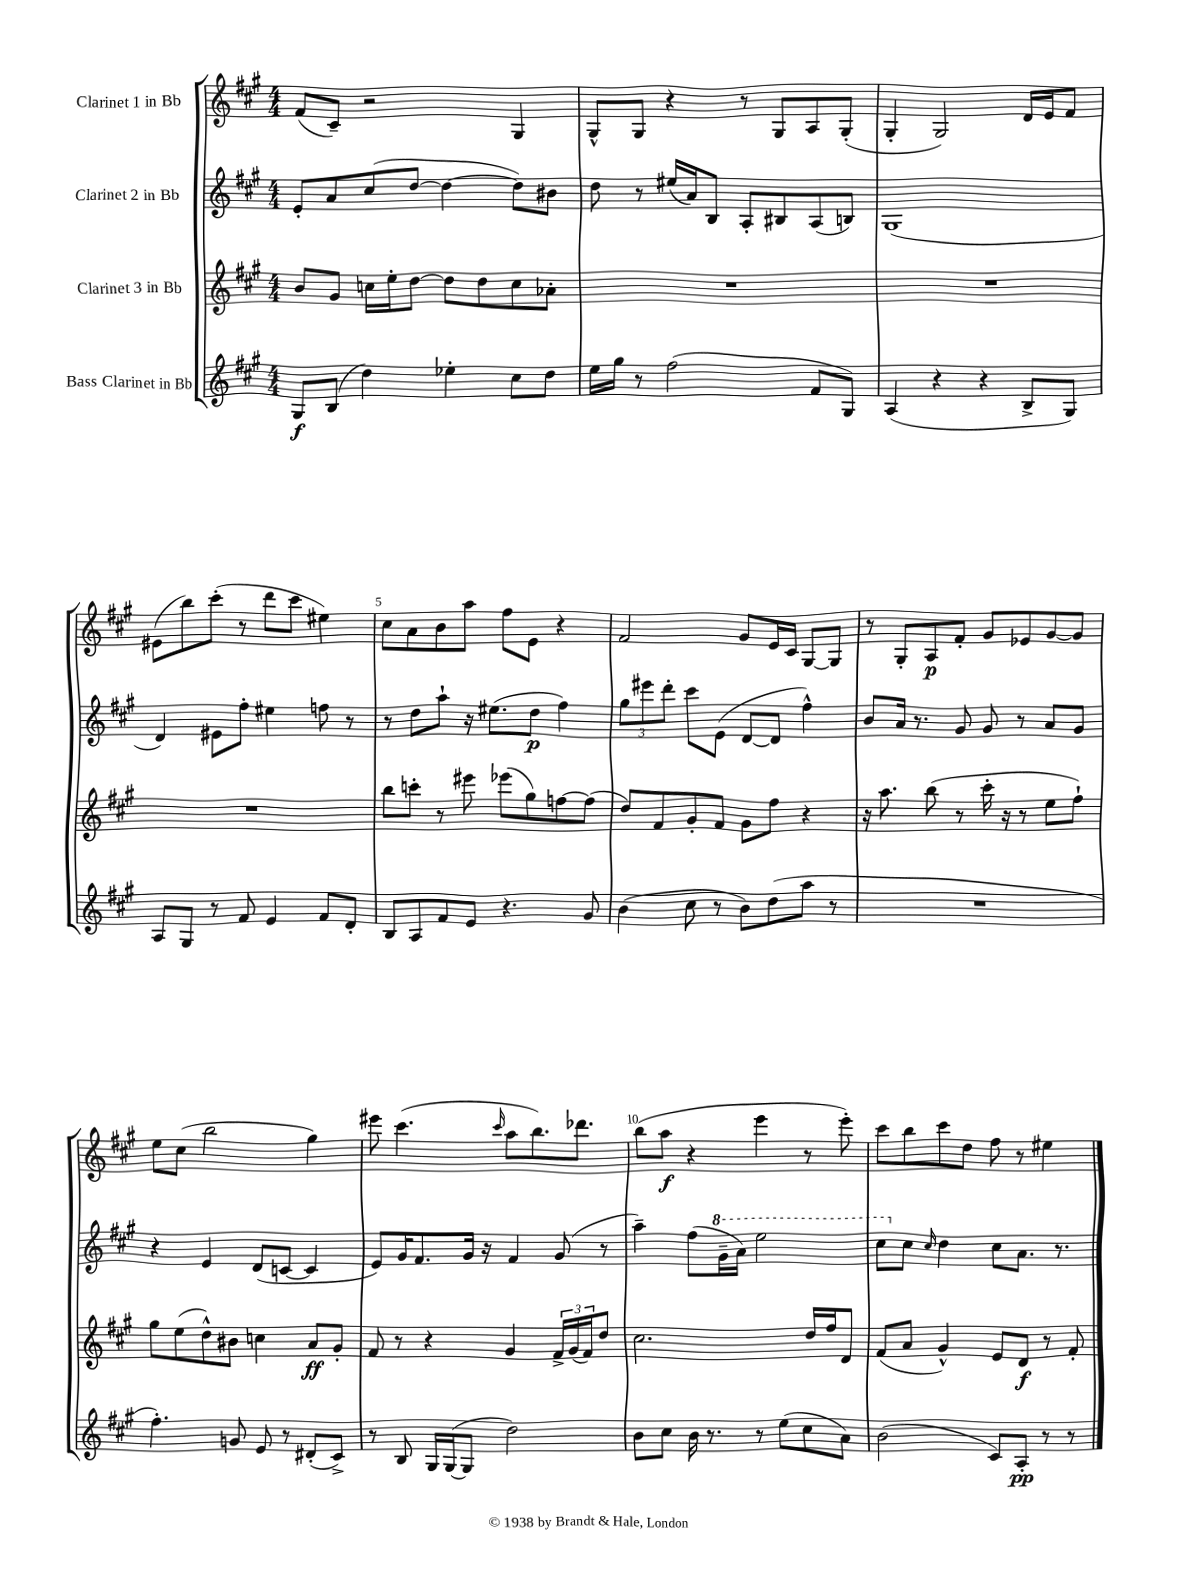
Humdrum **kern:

**kern	**dynam	**kern	**dynam	**kern	**dynam	**kern	**dynam
*part4	*part4	*part3	*part3	*part2	*part2	*part1	*part1
*staff4	*staff4	*staff3	*staff3	*staff2	*staff2	*staff1	*staff1
*I"Bass Clarinet in Bb	*	*I"Clarinet 3 in Bb	*	*I"Clarinet 2 in Bb	*	*I"Clarinet 1 in Bb	*
*clefG2	*	*clefG2	*	*clefG2	*	*clefG2	*
*k[f#c#g#]	*	*k[f#c#g#]	*	*k[f#c#g#]	*	*k[f#c#g#]	*
*M4/4	*	*M4/4	*	*M4/4	*	*M4/4	*
=1	=1	=1	=1	=1	=1	=1	=1
8G#/L	f	8b/L	.	8e'/L	.	(8f#/L	.
(8B/J	.	8g#/J	.	8a/	.	8c#~/J)	.
4dd\)	.	16ccn\LL	.	(8cc#/	.	2r	.
.	.	16ee'\J	.	.	.	.	.
.	.	[8dd\J	.	[8dd/J	.	.	.
4ee-X'\	.	8dd\L]	.	4dd\_	.	.	.
.	.	8dd\	.	.	.	.	.
8cc#\L	.	8cc\	.	8dd\L])	.	4G#/	.
8dd\J	.	8a-X'\J	.	8b#X\J	.	.	.
=2	=2	=2	=2	=2	=2	=2	=2
16ee\LL	.	1r	.	8dd\	.	8G#^^/L	.
16gg#\JJ	.	.	.	.	.	.	.
8r	.	.	.	8r	.	8G#/J	.
(2ff#\	.	.	.	(16ee#X/LL	.	4r	.
.	.	.	.	16a/J)	.	.	.
.	.	.	.	8B/J	.	.	.
.	.	.	.	8A'/L	.	8r	.
.	.	.	.	8B#X/	.	8G#/L	.
8f#/L	.	.	.	(8A/	.	8A/	.
8G#/J)	.	.	.	8Bn/J)	.	(8G#'/J	.
=3	=3	=3	=3	=3	=3	=3	=3
(4A/	.	1r	.	(1G#	.	4G#'/	.
4r	.	.	.	.	.	2G#/)	.
4r	.	.	.	.	.	.	.
8B^/L	.	.	.	.	.	16d/LL	.
.	.	.	.	.	.	16e/J	.
8G#/J)	.	.	.	.	.	8f#/J	.
!!LO:LB:g=z
=4	=4	=4	=4	=4	=4	=4	=4
8A/L	.	1r	.	4d/)	.	(8e#X\L	.
8G#/J	.	.	.	.	.	8bb\)	.
8r	.	.	.	8e#X\L	.	(8ccc#'\J	.
8f#/	.	.	.	8ff#'\J	.	8r	.
4e/	.	.	.	4ee#X\	.	8ddd\L	.
.	.	.	.	.	.	8ccc#\J	.
8f#/L	.	.	.	8ffn\	.	4ee#X\)	.
8d'/J	.	.	.	8r	.	.	.
=5	=5	=5	=5	=5	=5	=5	=5
8B/L	.	8bb\L	.	8r	.	8cc#\L	.
8A/	.	8cccn'\J	.	8dd\L	.	8a\	.
8f#/	.	8r	.	8aa`\J	.	8b\	.
8e/J	.	8eee#X\	.	16r	.	8aa\J	.
.	.	.	.	(8.ee#X\L	.	.	.
4.r	.	(8eee-X\L	.	.	.	8ff#\L	.
.	.	8gg#\)	.	8dd\J	p	8e\J	.
.	.	[8ffn\	.	4ff#\)	.	4r	.
8g#/	.	(8ff\J]	.	.	.	.	.
=6	=6	=6	=6	=6	=6	=6	=6
(4b\	.	8dd/L)	.	12gg#\L	.	2f#/	.
.	.	.	.	12eee#X\	.	.	.
.	.	8f#/	.	.	.	.	.
.	.	.	.	12ddd'\J	.	.	.
8cc#\	.	8g#'/	.	8ccc#\L	.	.	.
8r	.	8f#/J	.	(8e\J	.	.	.
8b\L)	.	8g#\L	.	[8d/L	.	8g#/L	.
(8dd\	.	8ff#\J	.	8d/J]	.	16e/L	.
.	.	.	.	.	.	16c#/JJ	.
8aa\J	.	4r	.	4ff#^^\)	.	[8G#/L	.
8r	.	.	.	.	.	8G#/J]	.
=7	=7	=7	=7	=7	=7	=7	=7
1r	.	16r	.	8b/L	.	8r	.
.	.	8.aa\	.	.	.	.	.
.	.	.	.	16a/Jk	.	8G#'/L	.
.	.	.	.	8.r	.	.	.
.	.	(8bb\	.	.	.	8A/	p
.	.	8r	.	8g#/	.	8f#'/J	.
.	.	16ccc#'\	.	8g#/	.	8g#/L	.
.	.	16r	.	.	.	.	.
.	.	8r	.	8r	.	8e-X/	.
.	.	8ee\L	.	8a/L	.	[8g#/	.
.	.	8ff#`\J)	.	8g#/J	.	8g#/J]	.
!!LO:LB:g=z
=8	=8	=8	=8	=8	=8	=8	=8
4.ff#'\)	.	8gg#\L	.	4r	.	8ee\L	.
.	.	(8ee\	.	.	.	(8cc#\J	.
.	.	8dd^^\)	.	4e/	.	2bb\	.
8gn/	.	8b#X\J	.	.	.	.	.
8e/	.	4ccn\	.	(8d/L	.	.	.
8r	.	.	.	[8cn/J	.	.	.
(8d#X'/L	.	8a/L	ff	4c/]	.	4gg#\)	.
8c#^/J)	.	8g#'/J	.	.	.	.	.
=9	=9	=9	=9	=9	=9	=9	=9
8r	.	8f#/	.	8e/L)	.	8eee#X\	.
8B/	.	8r	.	16g#/K	.	(4.ccc#\	.
.	.	.	.	8.f#/	.	.	.
16G#/LL	.	4r	.	.	.	.	.
([16G#/J	.	.	.	.	.	.	.
8G#/J]	.	.	.	16g#/Jk	.	.	.
.	.	.	.	16r	.	.	.
.	.	.	.	.	.	16qqccc#/	.
2dd\)	.	4g#/	.	4f#/	.	8aa\L	.
.	.	.	.	.	.	8.bb\)	.
.	.	24f#^/LL	.	(8g#/	.	.	.
.	.	(24g#/	.	.	.	.	.
.	.	.	.	.	.	8.ddd-X\J	.
.	.	24f#/J)	.	.	.	.	.
.	.	8dd/J	.	8r	.	.	.
=10	=10	=10	=10	=10	=10	=10	=10
8b\L	.	2.cc#\	.	4aa~\)	.	(8bb\L	.
8cc#\J	.	.	.	.	.	8aa\J	f
16b\	.	.	.	(8ff#\L	.	4r	.
8.r	.	.	.	.	.	.	.
*	*	*	*	*8va	*	*	*
.	.	.	.	16gg#~\L	.	.	.
.	.	.	.	16aa\JJ)	.	.	.
8r	.	.	.	2eee\	.	4eee\	.
(8ee\L	.	.	.	.	.	.	.
8cc#\	.	16dd/LL	.	.	.	8r	.
.	.	16ff#/J	.	.	.	.	.
8a\J)	.	8d/J	.	.	.	8eee'\)	.
=11	=11	=11	=11	=11	=11	=11	=11
(2b\	.	(8f#/L	.	8ccc#\L	.	8ccc#\L	.
*	*	*	*	*X8va	*	*	*
.	.	8a/J	.	8cc#\J	.	8bb\	.
.	.	.	.	16qqcc#/	.	.	.
.	.	4g#^^/)	.	4dd\	.	8ccc#\	.
.	.	.	.	.	.	8dd\J	.
8c#/L)	.	8e/L	.	8cc#\L	.	8ff#\	.
8A'/J	pp	8d/J	f	8.a\J	.	8r	.
8r	.	8r	.	.	.	4ee#X\	.
.	.	.	.	8.r	.	.	.
8r	.	8f#'/	.	.	.	.	.
==	==	==	==	==	==	==	==
*-	*-	*-	*-	*-	*-	*-	*-
